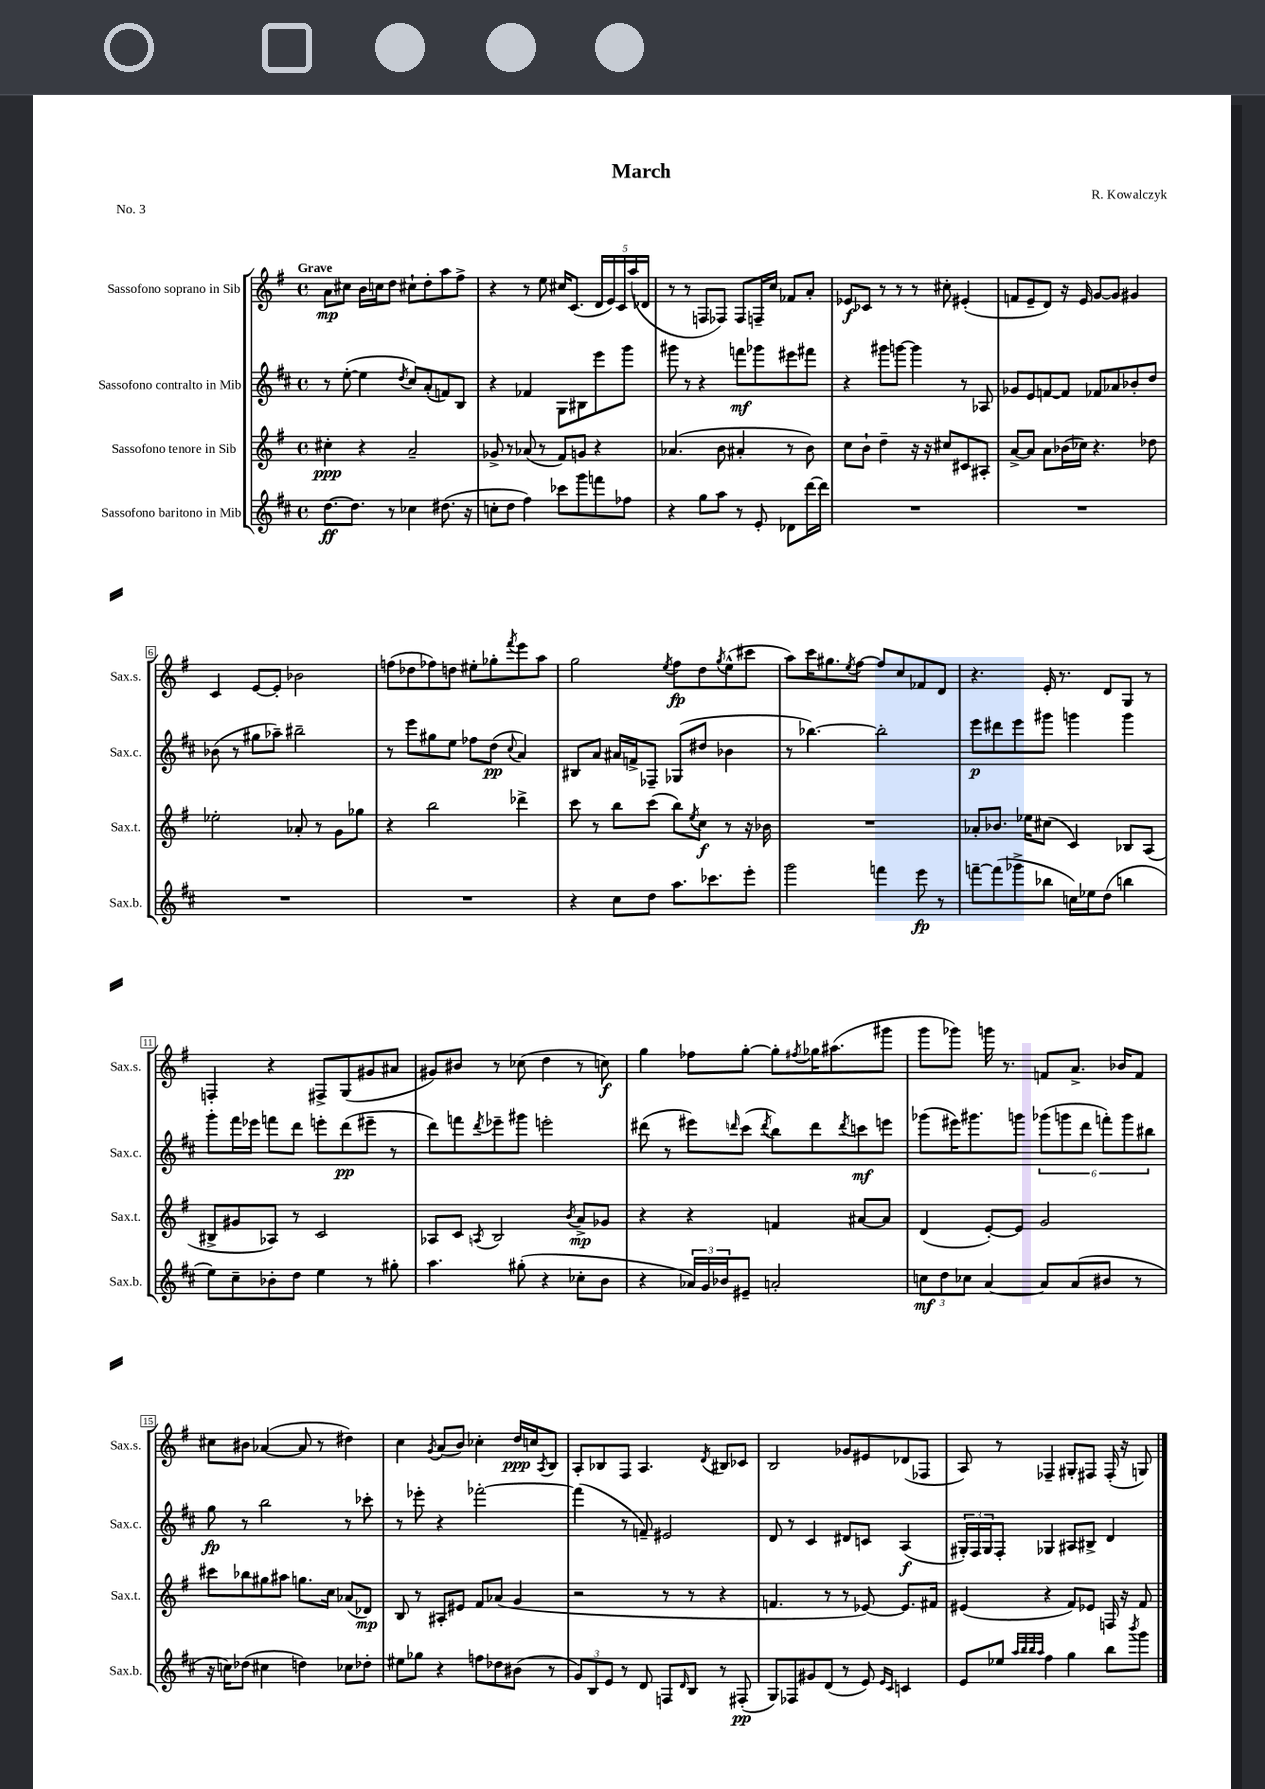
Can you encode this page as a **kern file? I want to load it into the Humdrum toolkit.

**kern	**dynam	**kern	**dynam	**kern	**dynam	**kern	**dynam
*part4	*part4	*part3	*part3	*part2	*part2	*part1	*part1
*staff4	*staff4	*staff3	*staff3	*staff2	*staff2	*staff1	*staff1
*I"Sassofono baritono in Mib	*	*I"Sassofono tenore in Sib	*	*I"Sassofono contralto in Mib	*	*I"Sassofono soprano in Sib	*
*I'Sax.b.	*	*I'Sax.t.	*	*I'Sax.c.	*	*I'Sax.s.	*
*clefG2	*	*clefG2	*	*clefG2	*	*clefG2	*
*k[f#c#]	*	*k[f#]	*	*k[f#c#]	*	*k[f#]	*
*M4/4	*	*M4/4	*	*M4/4	*	*M4/4	*
*met(c)	*	*met(c)	*	*met(c)	*	*met(c)	*
=1	=1	=1	=1	=1	=1	=1	=1
!	!	!	!	!	!	!LO:TX:a:B:t=Grave	!
[8.dd\L	ff	4cc#X'\	ppp	8r	.	8a\L	mp
.	.	.	.	([8ee'\	.	8cc#X\J	.
8.dd\J]	.	.	.	.	.	.	.
.	.	4r	.	4ee\]	.	16b\LL	.
.	.	.	.	.	.	16ccn\J	.
8r	.	.	.	.	.	8dd\J	.
.	.	.	.	8qdd/	.	.	.
4cc-X\	.	2a~/	.	8cc#/L)	.	8cc#X`\L	.
.	.	.	.	(8a'/	.	8dd'\	.
(8.dd#X\	.	.	.	8fn/)	.	8aa\	.
.	.	.	.	8B/J	.	8ff#^\J	.
16r	.	.	.	.	.	.	.
=2	=2	=2	=2	=2	=2	=2	=2
8ccn'\L	.	8g-X^/	.	4r	.	4r	.
8dd\J	.	8r	.	.	.	.	.
4ff#\)	.	(8a-X/	.	4f-X/	.	8r	.
.	.	8r	.	.	.	8ee\	.
8ccc-X\L	.	8f#/L)	.	8G\L	.	16cc#X/KL	.
.	.	.	.	.	.	(8.c/J	.
8ggg\	.	8gn/J	.	8B#X\	.	.	.
8fffn\	.	4r	.	8eee\	.	20d/LL	.
.	.	.	.	.	.	20e/)	.
.	.	.	.	.	.	20c/	.
8ff-X\J	.	.	.	8ggg\J	.	.	.
.	.	.	.	.	.	(20aa/	.
.	.	.	.	.	.	20d-X/JJ	.
=3	=3	=3	=3	=3	=3	=3	=3
4r	.	(4.a-X/	.	8ggg#X\	.	8r	.
.	.	.	.	8r	.	8r	.
8gg\L	.	.	.	4r	.	8Fn/L	.
8aa\J	.	8b\	.	.	.	8F-X/J)	.
8r	.	4a#X'/	.	8fffn\L	mf	8F-/L	.
8e'/	.	.	.	8ggg-X\	.	16Fn~/L	.
.	.	.	.	.	.	16cc/JJ	.
8d-X\L	.	8r	.	8eee#X\	.	8f-X/L	.
[16ddd\L	.	8b\)	.	8fff#X\J	.	8a'/J	.
16ddd\JJ]	.	.	.	.	.	.	.
=4	=4	=4	=4	=4	=4	=4	=4
1r	.	8cc\L	.	4r	.	8e-X/L	f
.	.	8b`\J	.	.	.	8c-X/J	.
.	.	4dd~\	.	8ggg#X\L	.	8r	.
.	.	.	.	[8gggn\J	.	8r	.
.	.	16r	.	4ggg\]	.	8r	.
.	.	16r	.	.	.	.	.
.	.	8cc#X/L	.	.	.	8cc#X'\	.
.	.	8c#X/	.	8r	.	(4e#X'/	.
.	.	8A#X'/J	.	8A-X/	.	.	.
=5	=5	=5	=5	=5	=5	=5	=5
1r	.	[8a^/L	.	8g-X/L	.	8fn/L	.
.	.	8a/J]	.	8e/	.	8e~/	.
.	.	8a\L	.	[8fn/	.	8d/J)	.
.	.	(16b-X\L	.	8f/J]	.	16r	.
.	.	16cc-X\JJ)	.	.	.	16e/	.
.	.	4.r	.	8f-X/L	.	[8g/L	.
.	.	.	.	8a-X/	.	8g/J]	.
.	.	.	.	8b-X'/	.	4g#X/	.
.	.	8dd-X\	.	8dd/J	.	.	.
!!LO:LB:g=z
=6	=6	=6	=6	=6	=6	=6	=6
1r	.	2ee-X'\	.	(8b-X\	.	4c/	.
.	.	.	.	8r	.	.	.
.	.	.	.	8gg#X\L	.	[8e/L	.
.	.	.	.	8aa-X~\J)	.	8e'/J]	.
.	.	8a-X'/	.	2bb#X~\	.	2b-X\	.
.	.	8r	.	.	.	.	.
.	.	8g\L	.	.	.	.	.
.	.	8gg-X\J	.	.	.	.	.
=7	=7	=7	=7	=7	=7	=7	=7
1r	.	4r	.	8r	.	(8ffn\L	.
.	.	.	.	8eee\L	.	8dd-X\	.
.	.	2bb\	.	8gg#X\	.	8ff-X\)	.
.	.	.	.	8ee\J	.	8ddn\J	.
.	.	.	.	8ff-X\L	.	8ee#X'\L	.
.	.	.	.	(8dd\J	pp	8gg-X'\	.
.	.	.	.	8qqcc#/	.	8qfff#/	.
.	.	4ddd-X^\	.	4a/)	.	8eee\	.
.	.	.	.	.	.	8aa\J	.
=8	=8	=8	=8	=8	=8	=8	=8
4r	.	8ccc\	.	8B#X/L	.	2gg\	.
.	.	8r	.	8a/J	.	.	.
8cc#\L	.	8bb\L	.	16a#X/LL	.	.	.
.	.	.	.	16fn^/J	.	.	.
8dd\J	.	(8ccc\J	.	8F-X~/J	.	.	.
.	.	.	.	.	.	8qee/	.
8.aa\L	.	8bb\L)	.	(8G-X/L	.	8ff#\L	fp
.	.	8qee/	.	.	.	.	.
.	.	8cc\J	f	8dd#X/J	.	8dd\	.
8.ccc-X\	.	.	.	.	.	.	.
.	.	.	.	.	.	8qgg/	.
.	.	8r	.	4b-X\	.	(8ee^^\	.
8eee'\J	.	16r	.	.	.	8ccc#X\J	.
.	.	16b-X\	.	.	.	.	.
=9	=9	=9	=9	=9	=9	=9	=9
2ggg\	.	1r	.	8r	.	8aa\L)	.
.	.	.	.	[4.bb-X\)	.	16ccc\K	.
.	.	.	.	.	.	8.gg#X\	.
.	.	.	.	.	.	8qee/	.
.	.	.	.	.	.	[8ff#\J	.
4fffn\	.	.	.	2bb-'\]	.	8ff#/L]	.
.	.	.	.	.	.	8cc/	.
8eee\	fp	.	.	.	.	8f-X/	.
8r	.	.	.	.	.	8d/J	.
=10	=10	=10	=10	=10	=10	=10	=10
[8fffn~\L	.	8a-X'/L	.	8eee\L	p	4.r	.
(8fff\]	.	8.b-X/J	.	8ddd#X\	.	.	.
8ggg-X^\	.	.	.	8eee\	.	.	.
.	.	16ee-X\KL	.	.	.	.	.
8bb-X\J	.	(8cc#X\J	.	8ggg#X\J	.	16e'/	.
.	.	.	.	.	.	8.r	.
16ccn\LL)	.	4c/)	.	4gggn\	.	.	.
16ee-X\J	.	.	.	.	.	.	.
(8dd\J	.	.	.	.	.	8d/L	.
4bbn\	.	8B-X/L	.	4ggg\	.	8G/J	.
.	.	(8A/J	.	.	.	8r	.
!!LO:LB:g=z
=11	=11	=11	=11	=11	=11	=11	=11
8ee\L)	.	8B#X^/L	.	8ggg'\L	.	4Fn'/	.
8cc#~\	.	8g#X/	.	16fff#\L	.	.	.
.	.	.	.	16eee-X\JJ	.	.	.
8b-X'\	.	8A-X/J)	.	8fffn\L	.	4r	.
8dd\J	.	8r	.	8ddd\J	.	.	.
4ee\	.	2c/	.	8eeen'\L	.	8F#X^/L	.
.	.	.	.	(8ddd\	pp	(8G/	.
8r	.	.	.	8eee#X~\J	.	8g#X/	.
8gg#X'\	.	.	.	8r	.	8a#X/J	.
=12	=12	=12	=12	=12	=12	=12	=12
4.aa\	.	8A-X/L	.	8ddd\L)	.	8g#X/L)	.
.	.	8c/J	.	8fffn\	.	8b#X/J	.
.	.	8qAn/	.	8qddd/	.	.	.
.	.	2B/	.	8eee-X~\	.	8r	.
(8gg#X'\	.	.	.	8ggg#X\J	.	(8cc-X\	.
4r	.	.	.	2eeen'\	.	4dd\	.
.	.	8qb/	.	.	.	.	.
8cc-X'\L	.	8a^/L	mp	.	.	8r	.
8b\J	.	8g-X/J	.	.	.	8ccn\)	f
=13	=13	=13	=13	=13	=13	=13	=13
4r	.	4r	.	(8ddd#X\	.	4gg\	.
.	.	.	.	8r	.	.	.
24a-X/LL)	.	4r	.	8eee#X\L)	.	8ff-X\L	.
24g/	.	.	.	.	.	.	.
24b-X/J	.	.	.	.	.	.	.
.	.	.	.	16qqdddn/	.	.	.
8e#X~/J	.	.	.	(8ccc#\J	.	[8gg'\J	.
.	.	.	.	8qddd/	.	.	.
2an'/	.	4fn/	.	8bb\L)	.	8gg'\L]	.
.	.	.	.	.	.	8qff#X/	.
.	.	.	.	8ddd\	.	16gg-X\K	.
.	.	.	.	.	.	(8.aa#X\	.
.	.	.	.	8qddd/	.	.	.
.	.	[8a#X/L	.	8cccn\	mf	.	.
.	.	8a#/J]	.	8eeen\J	.	8ggg#X\J	.
=14	=14	=14	=14	=14	=14	=14	=14
12ccn\L	mf	(4d/	.	(8ggg-X\L	.	8ggg\L	.
12dd\	.	.	.	.	.	.	.
.	.	.	.	16eee#X\K)	.	8ggg-X\J)	.
12cc-X\J	.	.	.	.	.	.	.
.	.	.	.	8.ggg#X\	.	.	.
[4a/	.	[8e'/L)	.	.	.	16gggn\	.
.	.	.	.	.	.	8.r	.
.	.	8e/J]	.	8gggn\J	.	.	.
8a/L]	.	2g/	.	(12ggg-X\L	.	8fn/L	.
.	.	.	.	12gggn\	.	.	.
(8a/	.	.	.	.	.	8.a^/J	.
.	.	.	.	12ddd\J	.	.	.
8b#X/J	.	.	.	12fffn'\L)	.	.	.
.	.	.	.	.	.	16b-X/KL	.
.	.	.	.	12ggg\	.	.	.
8r	.	.	.	.	.	8f/J	.
.	.	.	.	12bb#X\J	.	.	.
!!LO:LB:g=z
=15	=15	=15	=15	=15	=15	=15	=15
16r	.	8ccc#X\L	.	8gg\	fp	8cc#X\L	.
16ccn\KL)	.	.	.	.	.	.	.
(8dd-X\J	.	8bb-X\	.	8r	.	8b#X\J	.
4cc#X\	.	8gg#X\	.	2bb\	.	([4a-X/	.
.	.	8aa#X\J	.	.	.	.	.
4ddn\)	.	8.ggn\L	.	.	.	8a-/]	.
.	.	.	.	.	.	8r	.
.	.	16cc\Jk	.	.	.	.	.
8cc-X\L	.	(8a-X/L	.	8r	.	4dd#X\)	.
8dd-X'\J	.	8d-X/J)	mp	8ccc-X'\	.	.	.
=16	=16	=16	=16	=16	=16	=16	=16
8ee#X\L	.	8B/	.	8r	.	4cc\	.
8gg-X\J	.	8r	.	8eee-X'\	.	.	.
.	.	.	.	.	.	8qg/	.
4r	.	8A#X'/L	.	4r	.	(8a/L	.
.	.	8e#X/J	.	.	.	8b/J)	.
8ffn\L	.	8f#/L	.	[2fff-X'\	.	4cc-X'\	.
8dd-X\	.	(8a-X/J	.	.	.	.	.
(8b#X\J	.	4g/	.	.	.	16dd/LL	ppp
.	.	.	.	.	.	16ccn/J	.
.	.	.	.	.	.	8qA/	.
8r	.	.	.	.	.	8B/J	.
=17	=17	=17	=17	=17	=17	=17	=17
12g/L)	.	2r	.	(4fff-\]	.	8A'/L	.
12B/	.	.	.	.	.	.	.
.	.	.	.	.	.	8B-X/	.
12e/J	.	.	.	.	.	.	.
8r	.	.	.	8r	.	8F#/J	.
8d/	.	.	.	8fn~/)	.	4.A/	.
8Fn/L	.	8r	.	2e#X/	.	.	.
16qqd/	.	.	.	.	.	.	.
8B/J	.	8r	.	.	.	.	.
.	.	.	.	.	.	8qd/	.
8r	.	4r	.	.	.	8B#X/L	.
(8F#X'/	pp	.	.	.	.	8c-X/J	.
=18	=18	=18	=18	=18	=18	=18	=18
8G/L)	.	4.fn/	.	8d/	.	2B/	.
8F-X/	.	.	.	8r	.	.	.
8g#X/	.	.	.	4c#/	.	.	.
(8d/J	.	8r	.	.	.	.	.
8r	.	8r	.	8d#X/L	.	8g-X/L	.
8e/)	.	[8e-X/)	.	8cn/J	.	8e#X/	.
16qqe/LL	.	.	.	.	.	.	.
16qqc#/JJ	.	.	.	.	.	.	.
4cn/	.	8.e-/L]	.	(4A/	f	(8d-X/	.
.	.	.	.	.	.	8F-X/J	.
.	.	16f#X/Jk	.	.	.	.	.
=19	=19	=19	=19	=19	=19	=19	=19
8e/L	.	(4e#X/	.	24G#X'/LL)	.	8A/)	.
.	.	.	.	24F#/	.	.	.
.	.	.	.	24G#/J	.	.	.
8ee-X/J	.	.	.	8F#'/J	.	8r	.
32qqaa/LLL	.	.	.	.	.	.	.
32qqbb/	.	.	.	.	.	.	.
32qqbb/	.	.	.	.	.	.	.
32qqaa/JJJ	.	.	.	.	.	.	.
4ff#\	.	4r	.	4G-X/	.	4F-X~/	.
4gg\	.	8f#/L)	.	8A#X/L	.	8G#X'/L	.
.	.	8e-X/J	.	8B#X^/J	.	8F#X/J	.
8bb\L	.	16Fn/	.	4d/	.	(16F#'/	.
.	.	16r	.	.	.	16r	.
8qbbb/	.	.	.	.	.	.	.
8ggg\J	.	8f#/	.	.	.	8Gn/)	.
==	==	==	==	==	==	==	==
*-	*-	*-	*-	*-	*-	*-	*-
